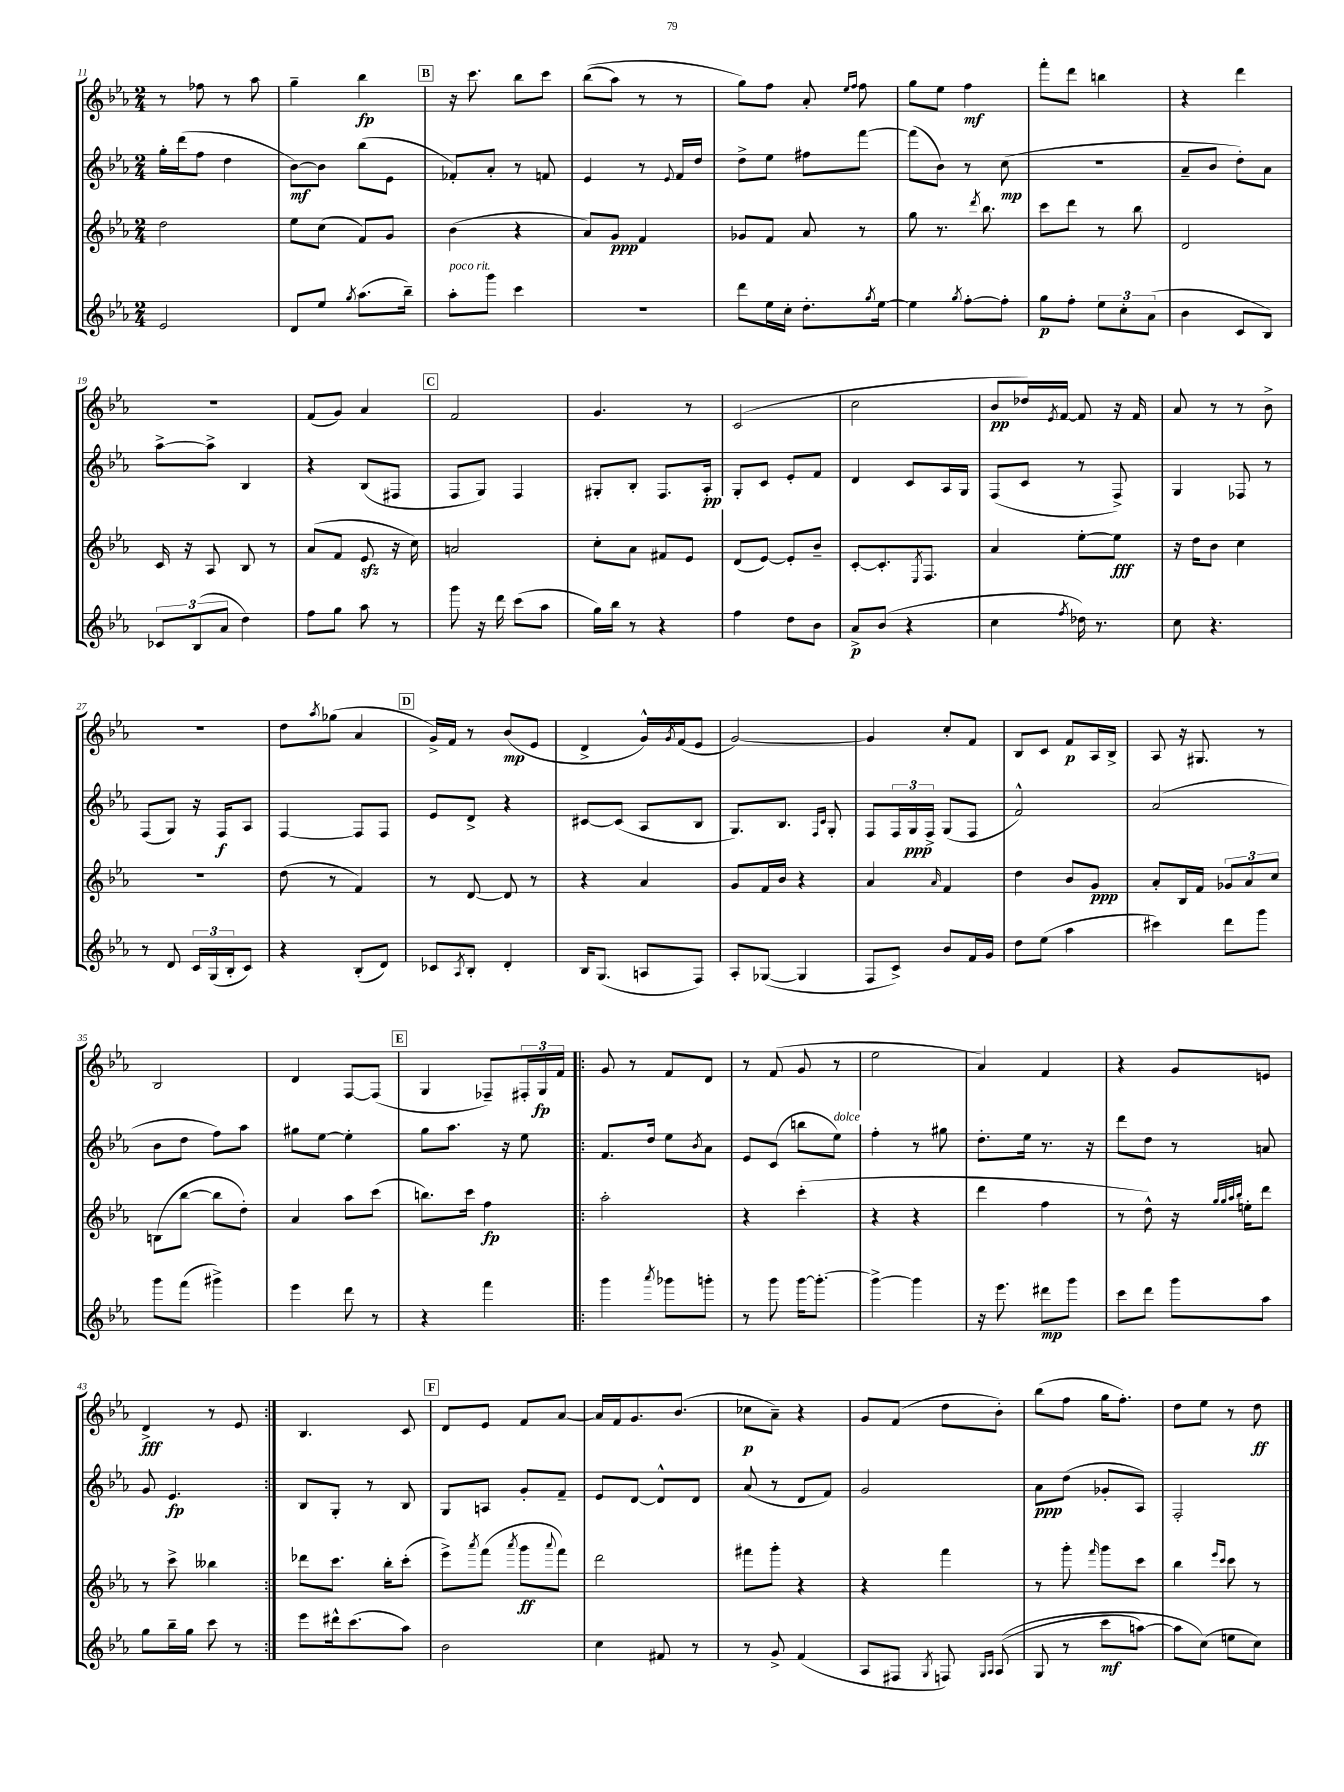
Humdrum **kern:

**kern	**kern	**kern	**kern
*staff4	*staff3	*staff2	*staff1
*clefG2	*clefG2	*clefG2	*clefG2
*k[b-e-a-]	*k[b-e-a-]	*k[b-e-a-]	*k[b-e-a-]
*M2/4	*M2/4	*M2/4	*M2/4
2e-/	2dd\	16gg'\LL	8r
.	.	(16ddd\J	.
.	.	8ff\J	8ff-\
.	.	4dd\	8r
.	.	.	8aa-\
=	=	=	=
8d/L	8ee-\L	[8b-\L)	4gg~\
8ee-/J	(8cc\J	8b-\]J	.
8qgg/	.	.	.
(8.aa-\L	8f/L)	(8bb-\L	4bb-\
.	8g/J	8e-\J	.
16bb-~\Jk)	.	.	.
=	=	=	=
8aa-'\L	(4b-\	8f-'/L)	16r
.	.	.	8.ccc\
8ggg\J	.	8a-'/J	.
4ccc\	4r	8r	8bb-\L
.	.	8f/	8ccc\J
=	=	=	=
2r	8a-/L)	4e-/	&((8bb-\L
.	8g/J	.	8aa-\J)
.	4f/	8r	8r
.	.	8qqe-/	.
.	.	16f/LL	8r
.	.	16dd/JJ	.
=	=	=	=
8ddd\L	8g-/L	8dd^\L	8gg\L&)
16ee-\L	8f/J	8ee-\J	8ff\J
16cc'\JJ	.	.	.
8.dd'\L	8a-/	8ff#\L	8a-'/
.	.	.	16qqee-/LL
.	.	.	16qqff/JJ
.	8r	[8fff\J	8ff\
8qgg/	.	.	.
[16ee-\Jk	.	.	.
=	=	=	=
4ee-\]	8gg\	(8fff\]L	8gg\L
.	8.r	8b-\J)	8ee-\J
8qgg/	.	.	.
[8ff'\L	.	8r	4ff\
.	8qddd/	.	.
.	8.bb-\	.	.
8ff'\]J	.	(8cc\	.
=	=	=	=
8gg\L	8ccc\L	2r	8fff'\L
8ff'\J	8ddd\J	.	8ddd\J
12ee-\L	8r	.	4bb\
12cc'\	.	.	.
.	8bb-\	.	.
(12a-\J	.	.	.
=	=	=	=
4b-\	2d/	8a-~/L	4r
.	.	8b-/J	.
8c/L	.	8dd'\L)	4ddd\
8B-/J)	.	8a-\J	.
=	=	=	=
12c-/L	16c/	[8aa-^\L	2r
.	16r	.	.
(12B-/	.	.	.
.	8A-/	8aa-^\]J	.
12a-/J	.	.	.
4dd\)	8B-/	4B-/	.
.	8r	.	.
=	=	=	=
8ff\L	(8a-/L	4r	(8f/L
8gg\J	8f/J	.	8g/J)
8aa-\	8e-/	(8B-/L	4a-/
8r	16r	8F#/J	.
.	16cc\)	.	.
=	=	=	=
8ggg\	2a/	8F/L	2f/
16r	.	8G/J)	.
16ddd\	.	.	.
(8ccc\L	.	4F/	.
8aa-\J	.	.	.
=	=	=	=
16gg\LL)	8cc'\L	8G#'/L	4.g/
16bb-\JJ	.	.	.
8r	8a-\J	8B-'/J	.
4r	8f#/L	8.F/L	.
.	8e-/J	.	8r
.	.	16A-'/Jk	.
=	=	=	=
4ff\	(8d/L	8G'/L	(2c/
.	[8e-/J)	8c/J	.
8dd\L	8e-'/]L	8e-'/L	.
8b-\J	8b-~/J	8f/J	.
=	=	=	=
8a-^/L	[8c'/L	4d/	2cc\
(8b-/J	8.c'/]	.	.
4r	.	8c/L	.
.	8qE-/	.	.
.	8.F/J	.	.
.	.	16A-/L	.
.	.	16G/JJ	.
=	=	=	=
4cc\	4a-/	(8F/L	8b-/L
.	.	8c/J	16dd-/L)
.	.	.	8qe-/
.	.	.	[16f/JJ
8qff/	.	.	.
16dd-\)	[8ee-'\L	8r	8f/]
8.r	.	.	.
.	8ee-\]J	8F^/)	16r
.	.	.	16f/
=	=	=	=
8cc\	16r	4G/	8a-/
.	16dd\LK	.	.
4.r	8b-\J	.	8r
.	4cc\	8F-/	8r
.	.	8r	8b-^\
=	=	=	=
8r	2r	(8F/L	2r
8d/	.	8G/J)	.
24c/LL	.	16r	.
(24G/	.	.	.
.	.	16F/LK	.
24B-'/J	.	.	.
8c/J)	.	8A-/J	.
=	=	=	=
4r	(8dd\	[4F/	8dd\L
.	.	.	8qaa-/
.	8r	.	(8gg-\J
(8B-'/L	4f/)	8F/]L	4a-/
8d/J)	.	8F/J	.
=	=	=	=
8c-/L	8r	8e-/L	16g^/LL)
.	.	.	16f/JJ
8qA-/	.	.	.
8B-'/J	[8d/	8d^/J	8r
4d'/	8d/]	4r	(8b-/L
.	8r	.	8e-/J
=	=	=	=
16B-/LK	4r	[8c#/L	4d^/
(8.G/J	.	.	.
.	.	(8c#/]J	.
8A/L	4a-/	8A-/L	16g^^/LL)
.	.	.	8qg/
.	.	.	(16f/J
8F/J)	.	8B-/J	8e-/J
=	=	=	=
8A-'/L	8g/L	8.G/L)	[2g/)
([8G-/J	16f/L	.	.
.	16b-/JJ	8.B-/J	.
4G-/]	4r	.	.
.	.	16qqF/LL	.
.	.	16qqc/JJ	.
.	.	8G'/	.
=	=	=	=
8F/L	4a-/	8F/L	4g/]
8c^/J)	.	24F/L	.
.	.	24G/	.
.	.	24F^/JJ	.
.	16qqa-/	.	.
8b-/L	4f/	(8G/L	8cc'/L
16f/L	.	8F/J	8f/J
16g/JJ	.	.	.
=	=	=	=
8dd\L	4dd\	2f^^/)	8B-/L
(8ee-\J	.	.	8c/J
4aa-\	8b-/L	.	8f/L
.	8g/J	.	16A-/L
.	.	.	16B-^/JJ
=	=	=	=
4ccc#\)	8a-'/L	(2a-/	8A-/
.	16B-/L	.	16r
.	16f/JJ	.	8.G#/
8ddd\L	12g-/L	.	.
.	12a-/	.	.
8ggg\J	.	.	8r
.	12cc/J	.	.
=	=	=	=
8ggg\L	(8B\L	8b-\L	2B-/
(8fff\J	[8bb-\J	8dd\J	.
4ggg#^\)	8bb-\]L	8ff\L)	.
.	8dd'\J)	8aa-\J	.
=	=	=	=
4eee-\	4a-/	8gg#\L	4d/
.	.	[8ee-\J	.
8ddd\	8aa-\L	4ee-'\]	[8F/L
8r	(8ccc\J	.	(8F/]J
=	=	=	=
4r	8.bb\L)	8gg\L	4G/
.	.	8.aa-\J	.
.	16ccc\Jk	.	.
4fff\	4ff\	.	8F-~/L)
.	.	16r	.
.	.	8ee-\	24F#'/L
.	.	.	24G/
.	.	.	24f/JJ
=!|:	=!|:	=!|:	=!|:
4ggg\	2aa-'\	8.f/L	8g/
.	.	.	8r
.	.	16dd/Jk	.
8qaaa-/	.	.	.
8ggg-\L	.	8ee-\L	8f/L
.	.	8qb-/	.
8ggg'\J	.	8a-\J	8d/J
=	=	=	=
8r	4r	8e-/L	8r
8ggg\	.	(8c/J	(8f/
[16ggg\LK	(4ccc'\	8bb\L	8g/
8.ggg'\_J	.	.	.
.	.	8ee-\J)	8r
=	=	=	=
4ggg^\_	4r	4ff'\	2ee-\
4ggg\]	4r	8r	.
.	.	8gg#\	.
=	=	=	=
16r	4ddd\	8.dd'\L	4a-/)
8.eee-\	.	.	.
.	.	16ee-\Jk	.
8ddd#\L	4ff\	8.r	4f/
8ggg\J	.	.	.
.	.	16r	.
=	=	=	=
8ccc\L	8r	8ddd\L	4r
8ddd\J	8dd^^\)	8dd\J	.
8ggg\L	16r	8r	8g/L
.	32qqgg/LLL	.	.
.	32qqgg/	.	.
.	32qqaa-/	.	.
.	32qqbb-/JJJ	.	.
.	16ee'\LK	.	.
8aa-\J	8ddd\J	8a/	8e/J
=	=	=	=
8gg\L	8r	8g/	4d^/
16bb-~\L	8ccc^\	4.e-/	.
16gg\JJ	.	.	.
8ccc\	4bb--\	.	8r
8r	.	.	8e-/
=:|!	=:|!	=:|!	=:|!
8eee-\L	8ddd-\L	8B-/L	4.B-/
16ddd#^^\k	8.ccc\J	8G'/J	.
(8.ccc\	.	.	.
.	.	8r	.
.	16bb-'\LK	.	.
8aa-\J)	(8ccc'\J	8B-/	8c/
=	=	=	=
2b-\	8eee-^\L)	8G/L	8d/L
.	8qaaa-/	.	.
.	(8fff\J	8A/J	8e-/J
.	8qaaa-/	.	.
.	8ggg\L	8g'/L	8f/L
.	8qqaaa-/	.	.
.	8fff\J)	8f~/J	[8a-/J
=	=	=	=
4cc\	2ddd\	8e-/L	16a-/]LL
.	.	.	16f/J
.	.	[8d/J	8.g/
8f#/	.	8d^^/]L	.
.	.	.	(8.b-/J
8r	.	8d/J	.
=	=	=	=
8r	8fff#\L	(8a-/	8cc-\L
8g^/	8ggg'\J	8r	8a-~\J)
(4f/	4r	8d/L	4r
.	.	8f/J)	.
=	=	=	=
8A-/L	4r	2g/	8g/L
8F#/J	.	.	(8f/J
8qG/	.	.	.
8F/)	4fff\	.	8dd\L
16qqG/LL	.	.	.
16qqA-/JJ	.	.	.
&((8A-/	.	.	8b-'\J)
=	=	=	=
8G/	8r	8a-\L	(8bb-\L
8r	8ggg'\	(8dd\J	8ff\J
.	16qqfff/	.	.
8ccc\L	8ggg\L	8g-'/L	16gg\LK
.	.	.	8.ff'\J)
[8aa\J)	8ccc\J	8A-/J)	.
=	=	=	=
8aa\]L	4bb-\	2F'/	8dd\L
(8cc\J&)	.	.	8ee-\J
.	16qqeee-/LL	.	.
.	16qqccc/JJ	.	.
8ee\L	8ccc\	.	8r
8cc\J)	8r	.	8dd\
==	==	==	==
*-	*-	*-	*-
